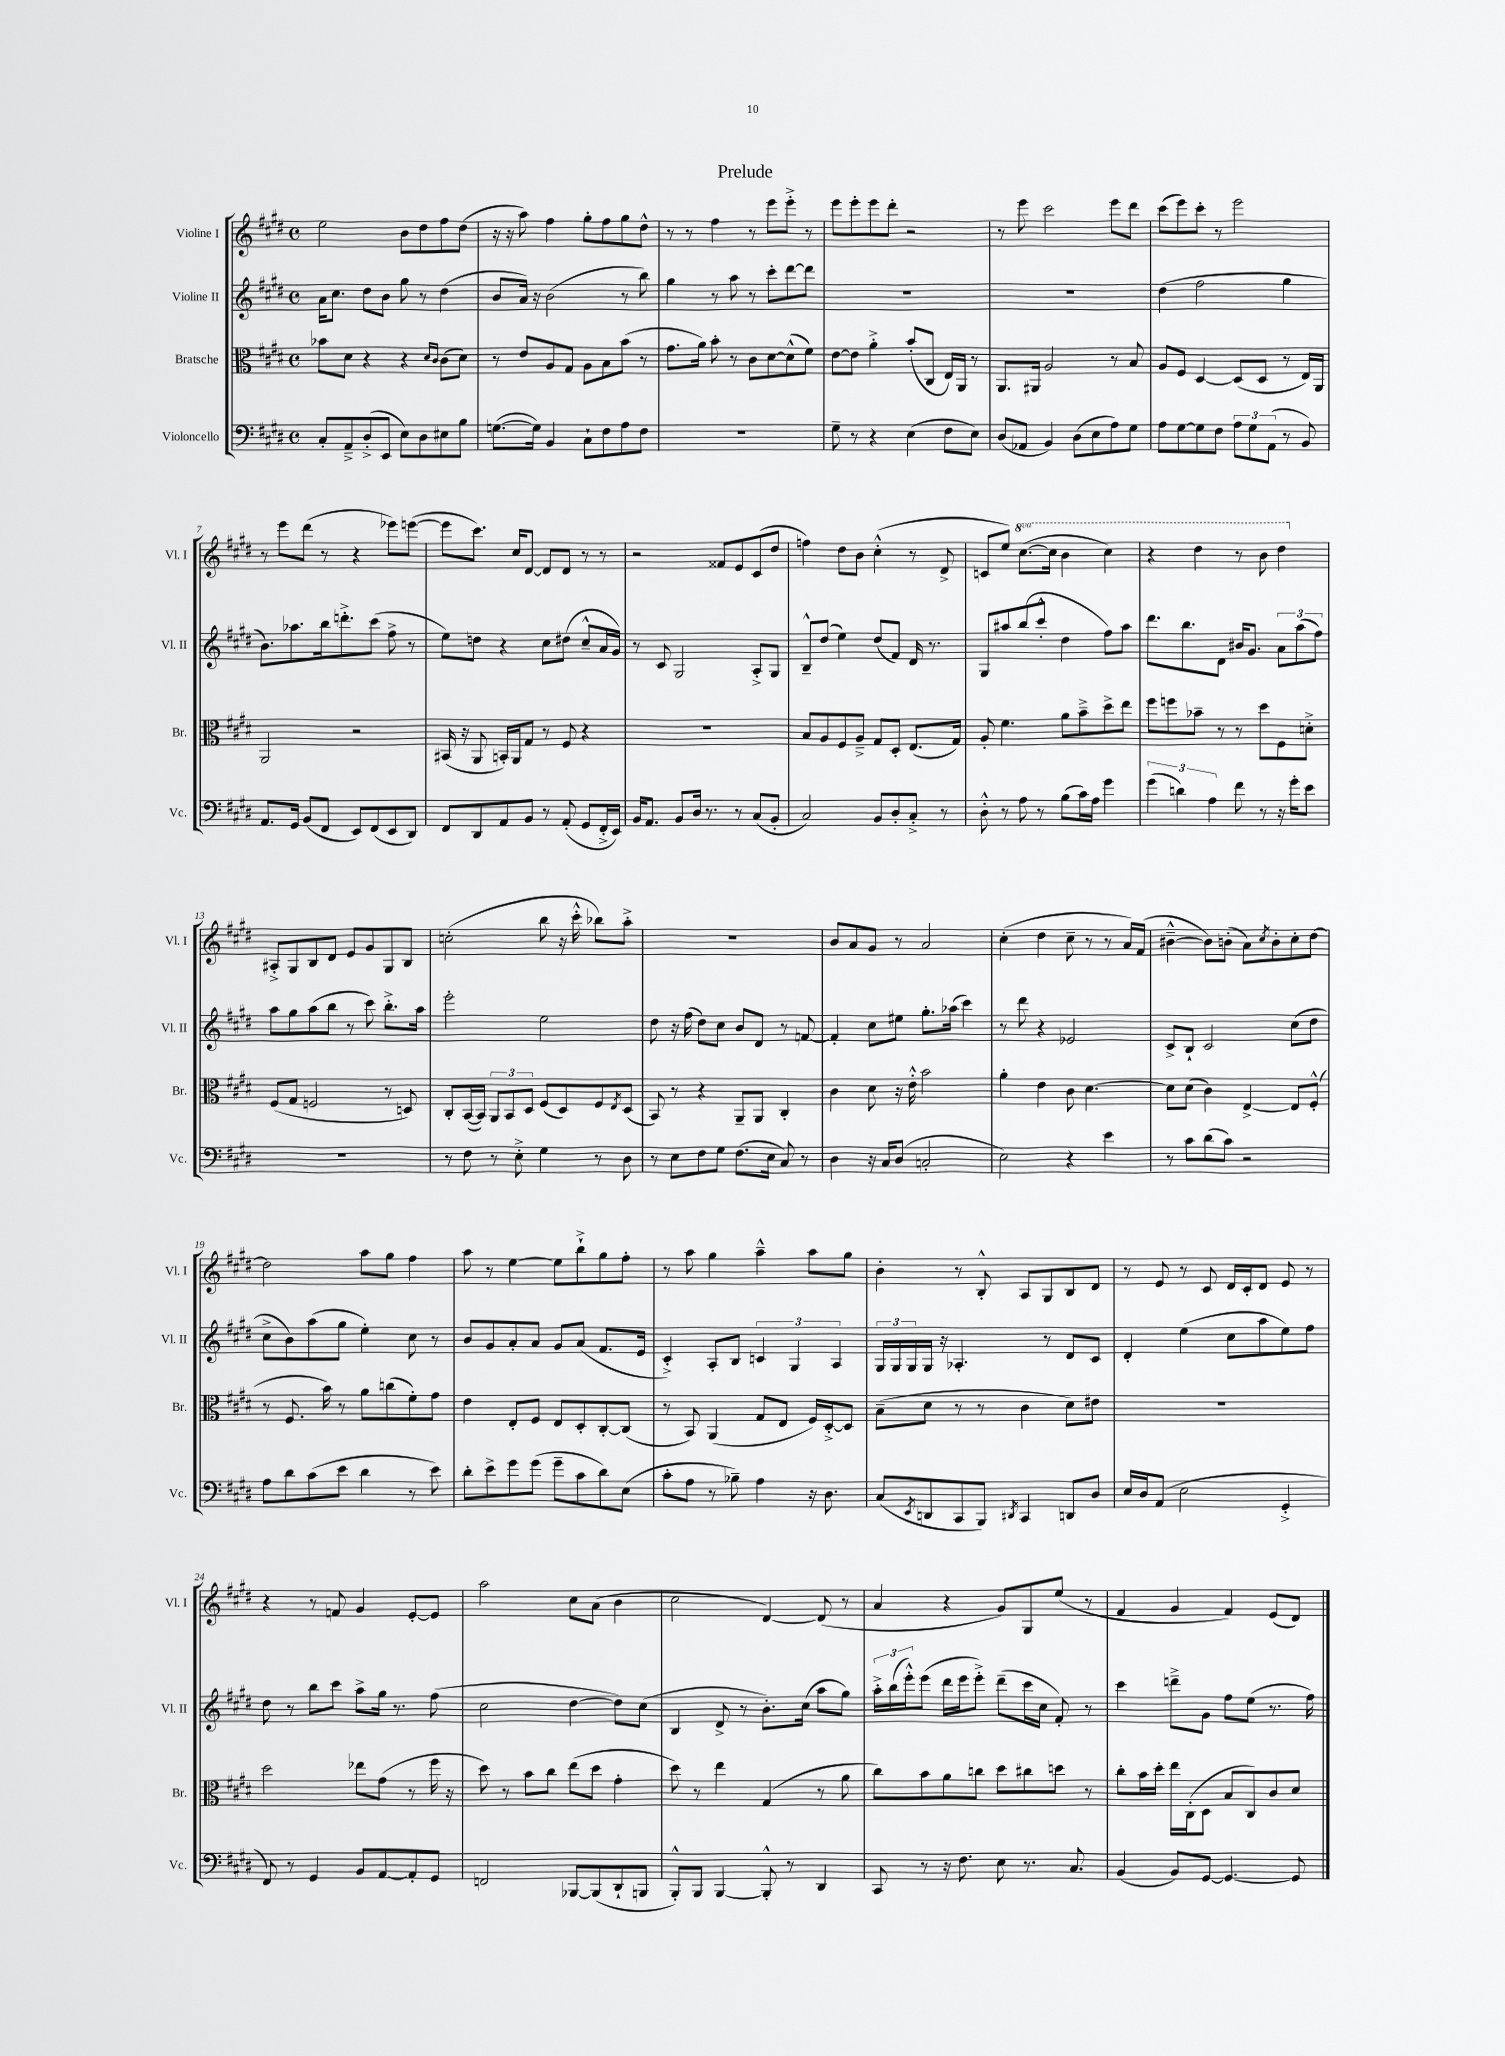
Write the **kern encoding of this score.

**kern	**kern	**kern	**kern
*staff4	*staff3	*staff2	*staff1
*clefF4	*clefC3	*clefG2	*clefG2
*k[f#c#g#d#]	*k[f#c#g#d#]	*k[f#c#g#d#]	*k[f#c#g#d#]
*M4/4	*M4/4	*M4/4	*M4/4
*met(c)	*met(c)	*met(c)	*met(c)
8C#'	8b-	16a	2ee
.	.	8.cc#	.
8AA~^	8d#	.	.
(8D#'^	4r	8dd#	.
8EE	.	8b	.
8E)	4r	8gg#	8b
8D#	.	8r	8dd#
.	16qqd#	.	.
.	16qqc#	.	.
8E#	(8c#	(4dd#	8ff#
8B	8d#)	.	(8dd#
=	=	=	=
([8.G	8r	8b	16r
.	.	.	16r
.	8e	16a)	8aa)
16G])	.	16r	.
4BB	8A	(2b	4ff#
.	8G#	.	.
8C#`	8A	.	8gg#'
8F#	8B	.	8ff#
8A	(8b	8r	8gg#
8F#	8r	8bb)	8dd#^^
=	=	=	=
1r	8.g#	4gg#	8r
.	.	.	8r
.	16a)	.	.
.	8b'	8r	4ff#
.	8r	8aa	.
.	8c#	8r	8r
.	[8d#	8ccc#'	8eee
.	(8d#^^]	[8ddd#	8eee'^
.	8f#)	8ddd#]	8r
=	=	=	=
8G#~	[8e	1r	8eee
8r	8e]	.	8eee'
4r	4a'^	.	8eee
.	.	.	8ddd#'
(4E	(8b'	.	2r
.	8C#	.	.
8F#	16E)	.	.
.	16AA	.	.
8E)	8r	.	.
=	=	=	=
(8D#	8.AA	1r	8r
8AA-	.	.	8eee
.	16AA#	.	.
4BB)	2A	.	2ccc#
(8D#	.	.	.
8E	.	.	.
8A)	8r	.	8eee
8G#	8B	.	8ddd#
=	=	=	=
8A	8A	(4dd#	(8ccc#
[8G#	8F#	.	8eee)
8G#]	[4D#	2ff#	8ccc#'
8F#	.	.	8r
12A	(8D#]	.	2eee
12G#	.	.	.
.	8D#	.	.
(12AA	.	.	.
8r	8r	4gg#	.
8BB)	16E)	.	.
.	16AA	.	.
=	=	=	=
8.AA	2AA	8.b)	8r
.	.	.	8eee
16GG#	.	8.aa-	.
(8BB	.	.	(8ddd#
8FF#	.	16bb	8r
.	.	8.ddd'^	.
8EE)	2r	.	4r
(8FF#	.	(8ccc#	.
8EE	.	8ff#^	8eee-)
8DD#)	.	8r	([8eee
=	=	=	=
8FF#	(16BB#	8ee)	8eee]
.	16r	.	.
8DD#	8AA	8dd	8.ccc#)
8AA	16BB')	4r	.
.	16AA	.	16cc#
8BB	8G#	.	[8d#
8r	8r	8cc#	8d#]
(8AA'	8F#	(8dd#	8d#
8GG#	4r	8cc#~^^	8r
16FF#'^	.	16a	8r
16EE)	.	16g#)	.
=	=	=	=
16BB	1r	8r	2r
8.AA	.	.	.
.	.	8c#	.
8BB	.	2G#	.
16D#	.	.	.
8.r	.	.	.
.	.	.	8f##
8r	.	.	8e
(8C#	.	8A'^	(8c#
8BB'	.	8G#	8dd#
=	=	=	=
2C#)	8B	8B~^^	4ff)
.	8A	(8dd#	.
.	8F#	4ee)	8dd#
.	8A~^	.	8b
8BB	8G#	(8dd#	(4cc#'^^
8D#'	8D#'	8f#)	.
8C#'^	(8.E	16d#	8r
.	.	8.r	.
8r	.	.	8d#^
.	16G#)	.	.
=	=	=	=
8D#'^^	8A'	8G#	8c
8r	4.f#	8aa#	8ee)
8A	.	(8bb	([8.ccc#
8r	.	8ccc#'^^	.
.	.	.	16ccc#]
(8B	8a	4dd#	4bb
16c#)	8b~^	.	.
16A	.	.	.
4g#	8dd#^	8ff#)	4ccc#)
.	8ee	8aa#	.
=	=	=	=
(6g#	8ff#	8.ddd#	4r
.	8ff	.	.
6d)	.	.	.
.	.	8.bb	.
.	8b-~	.	4ddd#
6A	.	.	.
.	8r	8d#	.
8f#	8r	16b#	8r
.	.	8.g#	.
8r	8dd#	.	8bb
16r	8F#	12a	4ddd#
16g#'	.	.	.
.	.	(12aa	.
8e	8d'^	.	.
.	.	12ff#)	.
=	=	=	=
1r	(8F#	8aa	8A#'^
.	8G#	8gg#	8G#
.	2F	(8aa	8B
.	.	8bb	8d#
.	.	8r	8e
.	.	8ccc#)	8g#
.	8r	8.bb'^	8G#
.	8D)	.	8B
.	.	16aa	.
=	=	=	=
8r	8C#'	2eee'	(2cc'
8F#	([16BB	.	.
.	16BB])	.	.
8r	12AA	.	.
.	12BB	.	.
8E'^	.	.	.
.	12D#	.	.
4G#	(8F#	2ee	8bb
.	8D#)	.	16r
.	.	.	16ccc#'^^
8r	8F#	.	8bb-)
.	8qE	.	.
8D#	(8D#	.	8aa'^
=	=	=	=
8r	8BB)	8dd#	1r
8E	8r	16r	.
.	.	(16ff#	.
8F#	4r	8dd#)	.
8G#	.	8cc#	.
(8.F#	8AA~	8b	.
.	8AA	8d#	.
16E	.	.	.
8C#)	4C#'	8r	.
8r	.	[8f	.
=	=	=	=
4D#	4c#	4f']	8b
.	.	.	8a
16r	8d#	8cc#	8g#
16C#	.	.	.
(8D#	16r	8ee#	8r
.	16e'^^	.	.
2C'	2b	8.gg#'	2a
.	.	(16aa-	.
.	.	4ccc#)	.
=	=	=	=
2E)	4a'	8r	(4cc#'
.	.	8ddd#	.
.	4e	4r	4dd#
4r	8c#	2e-	8cc#~
.	[4.d#	.	8r
4e	.	.	8r
.	.	.	16a)
.	.	.	(16f#
=	=	=	=
8r	8d#]	8c#^	[4b#~^^
8c#	(8d#	8B`	.
(8d#	4c#)	2c#	8b#])
8c#)	.	.	(8b'
2r	[4E^	.	8a)
.	.	.	8qcc#
.	.	.	8b'
.	8E]	(8cc#	8cc#'
.	(8F#'^^	8dd#	[8dd#
=	=	=	=
8A	8r	8cc#^	2dd#]
8d#	8.F#	8b)	.
(8c#	.	(8aa	.
.	16b)	.	.
8e	8r	8gg#	.
4d#	8a	4ee')	8aa
.	(8cc	.	8gg#
8r	8f#')	8cc#	4ff#
8e)	8g#	8r	.
=	=	=	=
8d#'	4e	8b	8aa
8e^	.	8g#	8r
8g#	8E'	8a'	[4ee
(8g#	8F#	8a	.
8g#~	8E	8g#	8ee]
8c#	8D#'	(8a	8bb`^
8d#)	[8C#'	8.f#	8gg#
(8E	(8C#]	.	8ff#'
.	.	16e	.
=	=	=	=
8c#'	8r	4c#'^)	8r
8A	8BB)	.	8aa
8r	(4AA	8A'	4gg#
8B-~)	.	8B	.
4A	8G#	6c	4aa~^^
.	8E	.	.
.	.	6G#	.
16r	16F#)	.	8aa
8.D#	[16D#'^	.	.
.	.	6A	.
.	8D#]	.	8gg#
=	=	=	=
(8C#	(8B~	24G#	4b'
.	.	24G#	.
.	.	24G#	.
8qEE	.	.	.
8DD	8d#	16G#	.
.	.	16r	.
8CC#	8r	4.A-'	8r
8BBB)	8r	.	8B'^^
8qDD#	.	.	.
4CC#	4c#	.	8A
.	.	8r	8G#
8DD	8d#)	8d#	8B
8D#	8e#	8c#	8d#
=	=	=	=
16E	1r	4d#'	8r
16D#	.	.	.
(8AA	.	.	8e
2E	.	(4ee	8r
.	.	.	8c#
.	.	8cc#	16d#
.	.	.	16c#'
.	.	8aa	8d#
4GG#'^	.	8ee)	8e
.	.	8ff#	8r
=	=	=	=
8FF#)	2dd#	8dd#	4r
8r	.	8r	.
4GG#	.	8bb	8r
.	.	8ccc#	8f
8BB	8ee-	8aa^	4g#
[8AA	(8g#	16gg#	.
.	.	8.r	.
8AA']	8r	.	[8e'
8GG#	16ff#	(8ff#	8e]
.	16r	.	.
=	=	=	=
2FF	8dd#)	2cc#	2aa
.	8r	.	.
.	8b	.	.
.	8cc#	.	.
[8BBB-	(8ee	[4dd#	8cc#
(8BBB-]	8dd#	.	(8a
8DD#`	4g#'	8dd#])	4b
8BBB	.	(8cc#	.
=	=	=	=
8BBB'^^)	8dd#)	4B	2cc#
8BBB	8r	.	.
[4BBB	4ee	8d#^	.
.	.	8r	.
8BBB'^^]	(4G#	8.b')	[4d#)
8r	.	.	.
.	.	(16cc#	.
4DD#	8r	8aa	(8d#]
.	8a	8gg#)	8r
=	=	=	=
8CC#	8cc#)	24aa'^	4a
.	.	(24bb	.
.	.	24eee'^^)	.
8r	8b	(8eee	.
16r	8a	16ddd#	4r
8.F#	.	16eee	.
.	8cc	8eee'^)	.
8E	8dd#	(8ddd#~	8g#)
8.r	8cc#	16ccc#	8G#
.	.	16cc#	.
.	8dd	8f#')	(8ee
8.C#	.	.	.
.	8r	8r	8r
=	=	=	=
(4BB	8cc#'	4ccc#	4f#
.	16b	.	.
.	16dd#'	.	.
8BB)	16ee	8ddd~^	4g#
.	(16C#'	.	.
[8GG#	8D#	8g#	.
4.GG#_	8B	8ff#	4f#)
.	8C#)	(8ee	.
.	8c#	8.r	(8e
8GG#]	8d#	.	8d#)
.	.	16ff#)	.
==	==	==	==
*-	*-	*-	*-
